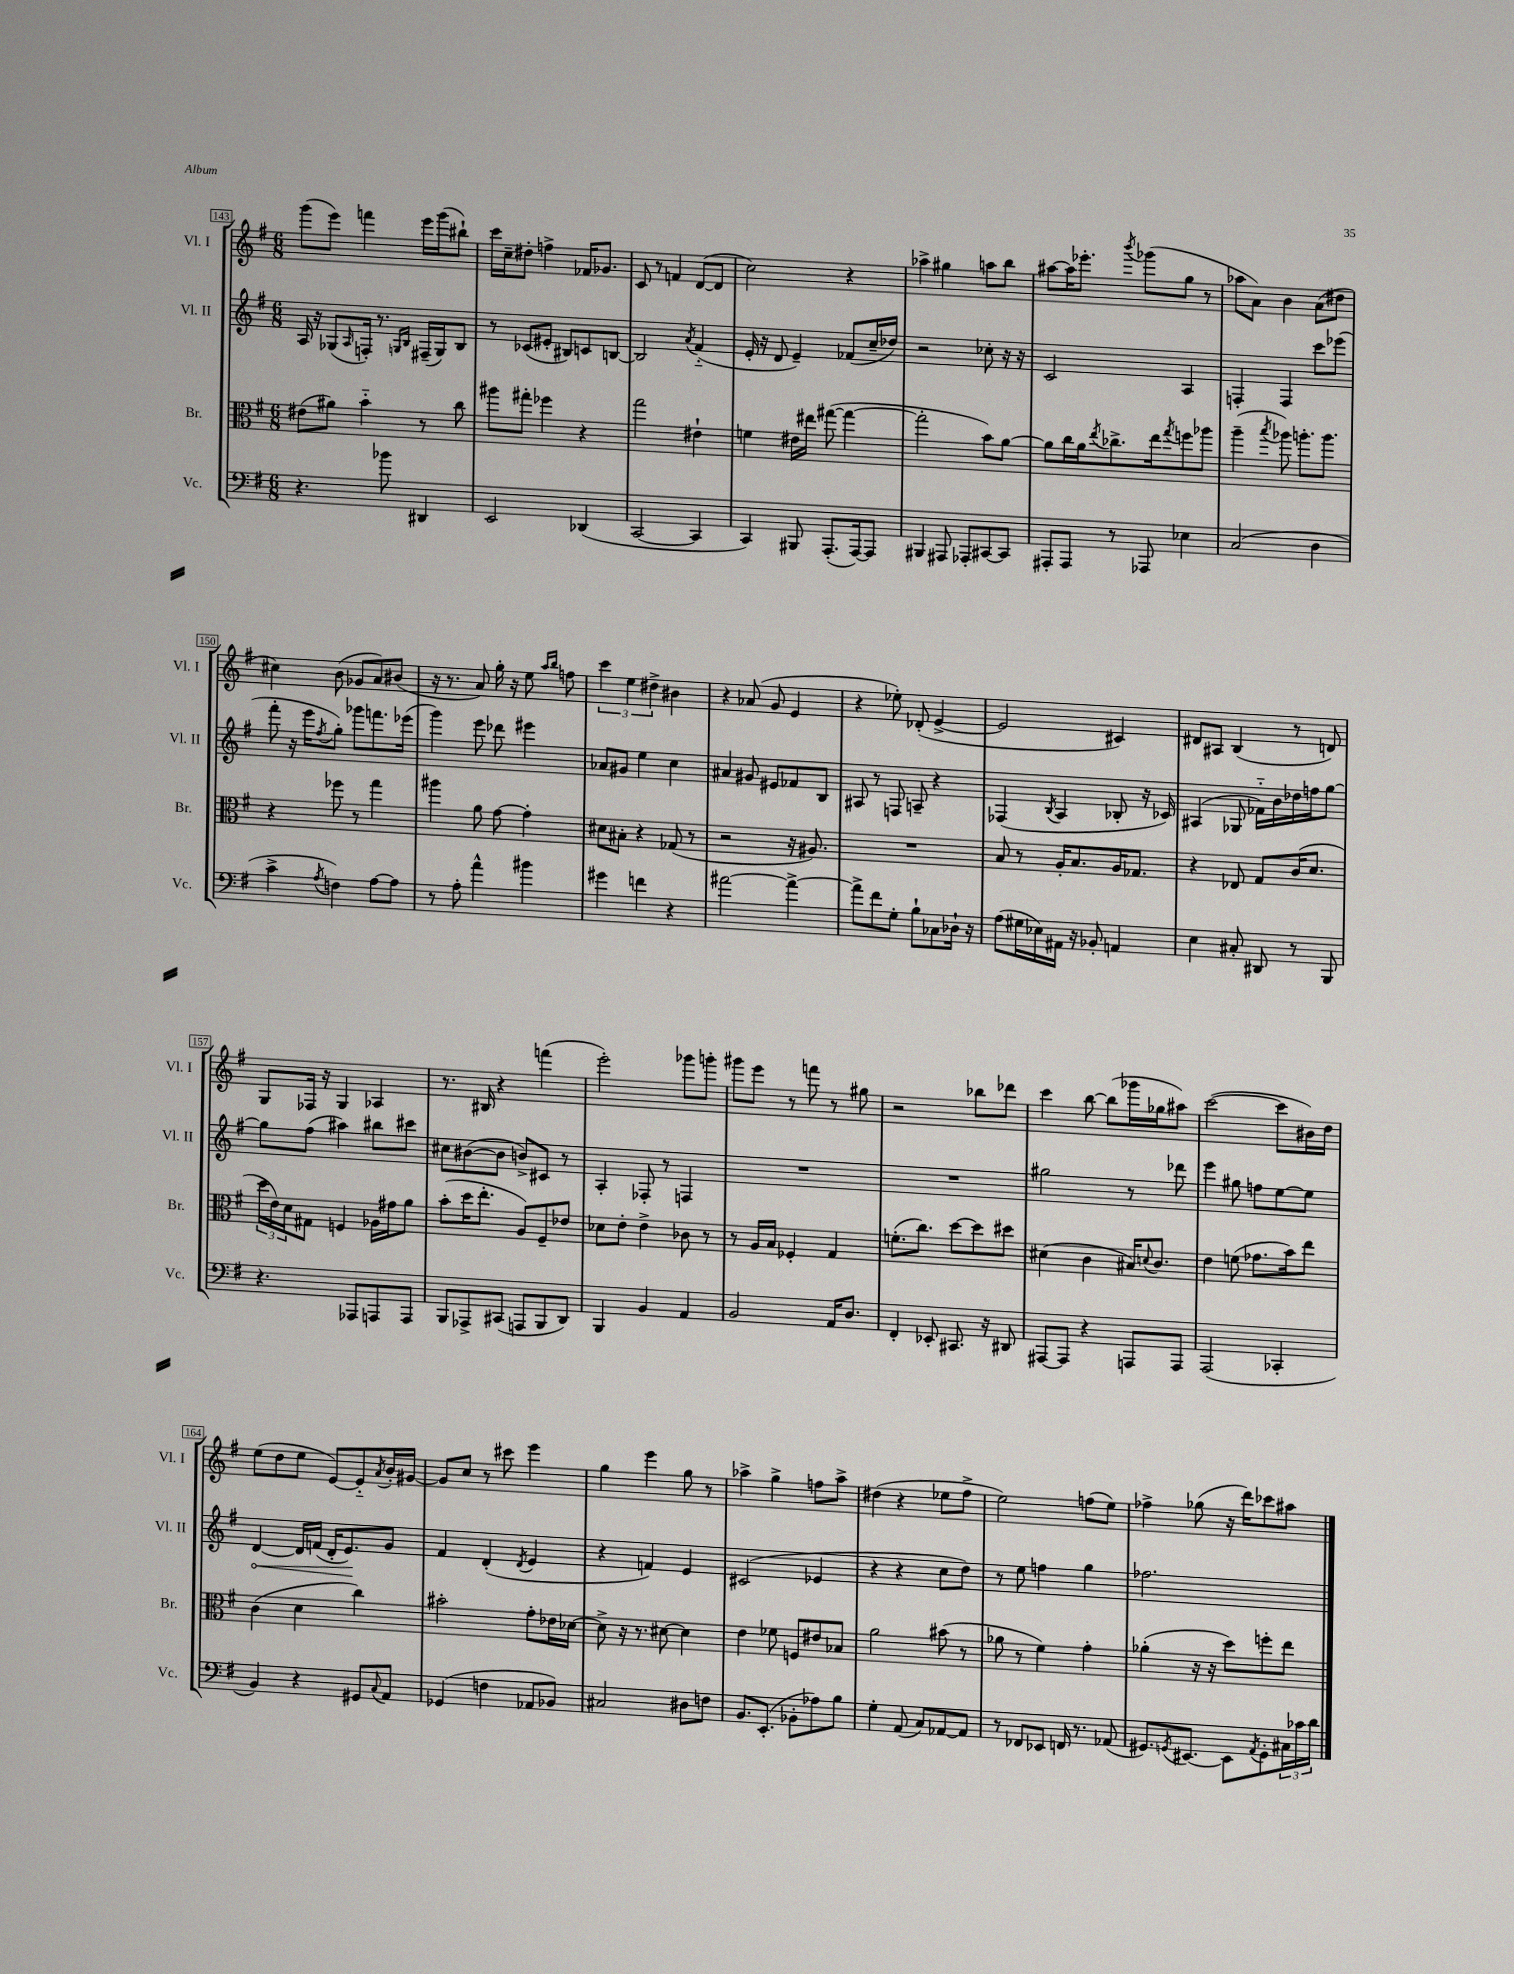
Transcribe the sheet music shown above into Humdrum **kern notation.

**kern	**kern	**kern	**kern
*staff4	*staff3	*staff2	*staff1
*clefF4	*clefC3	*clefG2	*clefG2
*k[f#]	*k[f#]	*k[f#]	*k[f#]
*M6/8	*M6/8	*M6/8	*M6/8
4.r	(8e#\L	16A/	(8ggg\L
.	.	16r	.
.	8a#\J)	(8G-/L	8eee\J)
.	.	16qqA/	.
.	4b'~\	16F'/Jk)	4fff\
.	.	8.r	.
8b-\	.	.	.
.	.	16qqG/LL	.
.	.	16qqB/JJ	.
4DD#/	8r	(16F#~/LL	16eee\LL
.	.	16G/J)	(16ggg\J
.	8cc\	8B/J	8bb#`\J)
=	=	=	=
2EE/	8aa#\L	8r	16ccc\LL
.	.	.	16cc~\J
.	8gg#'\J	(8c-/L	8dd#'\J
.	4ff-\	8e#'/J	4ff^\
.	.	8B#/L)	.
(4DD-/	4r	8c/	16f-/LK
.	.	.	8.g-/J
.	.	[8B/J	.
=	=	=	=
[2CC/	2gg\	2B/]	8c/
.	.	.	8r
.	.	.	4f/
.	.	8qa/	.
4CC/]	4e#`\	(4f#'~/	([8d/L
.	.	.	8d/]J
=	=	=	=
4CC/)	4f\	16e'/	2cc\)
.	.	16r	.
.	.	8d/	.
8BBB#/	16e#\LL	4e~/)	.
.	16ee#\JJ	.	.
(8.AAA'/L	([8gg#\	.	.
.	4gg#\_	(8f-/L	4r
[16AAA/k)	.	.	.
8AAA/]J	.	16cc~/L	.
.	.	16dd-/JJ)	.
=	=	=	=
4BBB#/	2gg#'\]	2r	4aa-^\
8AAA#/	.	.	4gg#\
8AAA-'/L	.	.	.
[8CC#/	8b\L)	8cc-'\	8aa\L
8CC#/]J	[8a\J	16r	8bb\J
.	.	16r	.
=	=	=	=
8AAA#'/L	8a\]L	2c/	[8aa#\L
8AAA#/J	16cc\L	.	16aa#\]K
.	16a\J	.	8.eee-'\J
.	8qee/	.	.
8r	8.cc-^\	.	.
.	.	.	8qbbb/
8AAA-/	.	.	(8ggg-\L
.	16ee\k	.	.
.	8qgg/	.	.
4E-\	8ff\	4A/	8gg\J
.	8aa-\J	.	8r
=	=	=	=
(2C/	(4aa~\	4F'/	8aa-\L
.	.	.	8a\J)
.	8qbb/	.	.
.	8aa-\)	4F/	4b\
.	8.aa'\L	.	.
4D\	.	8ccc\L	(8a\L
.	8.aa\J	.	.
.	.	(8eee-\J	8dd#\J
=	=	=	=
4c^\	4r	8fff#'\	4cc#\)
.	.	16r	.
.	.	16eee\LK	.
8qA/	.	8qff#/	.
4F\)	8ff-\	8gg'\J)	(8b\
.	8r	8ggg-\L	8g-/L
[8A\L	4gg\	8.fff\	8a/)
8A\]J	.	.	(8b#/J
.	.	(16eee-\Jk	.
=	=	=	=
8r	4aa#\	4ggg\)	16r
.	.	.	8.r
8A'\	.	.	.
4a^^\	8a\	8eee\	8a/)
.	[8g\	8ddd-\	16gg'\
.	.	.	16r
4b#\	4g'\]	4eee#\	8ee\
.	.	.	16qqaa/LL
.	.	.	16qqbb/JJ
.	.	.	8ff\
=	=	=	=
4g#\	8d#\L	8a-/L	6ccc\
.	8B#'\J	8g#/J	.
.	.	.	6ee\
4f\	4r	4ee\	.
.	.	.	6dd#^\
4r	(8G-/	4cc\	4b#\
.	8r	.	.
=	=	=	=
[2a#\	2r	4a#/	4r
.	.	8g#/	(8a-/
.	.	8e#/L	8g/
4a#^\_	16r	8f-/	4e/
.	8.A#/)	.	.
.	.	8B/J	.
=	=	=	=
8a#^\]L	2.r	8A#/	4r
8f#\	.	8r	.
8G'\J	.	8F/	8ee-'\)
8B`\L	.	8A~/	(8d-'/
8C-\	.	4r	[4e^/
16D-`\Jk	.	.	.
16r	.	.	.
=	=	=	=
(8A\L	8B/	(4F-/	2e/]
16G#\L	8r	.	.
16E-\)	.	.	.
.	.	8qB/	.
16AA#\JJ	16A'/LK	4A/	.
16r	8.B/	.	.
8BB-'/	.	.	.
4AA/	16A/K	8B-'/	4c#/)
.	8.G-/J	.	.
.	.	16r	.
.	.	16c-/)	.
=	=	=	=
4E\	4r	(4A#/	8d#/L
.	.	.	8A#/J
8C#'/	8E-/	8G-/	(4B/
8DD#/	8G/L	16f-'~\LL)	.
.	.	16b\	.
8r	(16c/K	16dd-\	8r
.	8.d/J	16ff\J	.
8BBB/	.	[8gg\J	8d/)
=	=	=	=
4.r	24dd\LL	8gg\]L	8G/L
.	24e\)	.	.
.	24d\J	.	.
.	8G#\J	(8ff#\J	16F-/Jk
.	.	.	16r
.	4F/	4aa#\)	4G/
8AAA-/L	.	.	.
8AAA/	16A-\LL	8bb#\L	4A-/
.	16g#\J	.	.
8AAA/J	8a\J	8ccc#\J	.
=	=	=	=
8BBB/L	(8b'\L	8cc#\L	8.r
8AAA-^/	16dd\K	([8b#\	.
.	8.ee'\J	.	16B#/
(8CC#/J	.	8b#\]J	4r
8AAA/L	8A/L)	8b^/L)	.
8BBB/	8F#~/	8c#/J	(4fff\
8DD/J)	8e-/J	8r	.
=	=	=	=
4BBB/	8d-\L	4A'/	2eee'\)
.	8e'\J	.	.
4BB/	4e^\	8F-'/	.
.	.	8r	.
4AA/	8c-\	4F/	8ggg-\L
.	8r	.	8ggg'\J
=	=	=	=
2BB/	8r	2.r	8ggg#\L
.	16A/LL	.	8eee\J
.	16B/JJ	.	.
.	4F-'/	.	8r
.	.	.	8fff\
16AA/LK	4G/	.	8r
8.D/J	.	.	.
.	.	.	8gg#\
=	=	=	=
4FF#'/	(8.f'\L	2.r	2r
.	8.cc\J)	.	.
8EE-'/	.	.	.
8.CC#/	[8dd\L	.	.
.	8dd\]	.	8bb-\L
16r	.	.	.
8DD#/	8dd#\J	.	8ddd-\J
=	=	=	=
[8AAA#/L	(4d#\	2gg#\	4ccc\
8AAA#/]J	.	.	.
4r	4c\	.	[8bb\
.	.	.	(8bb\]L
8AAA/L	16B#/LK)	8r	16ggg-\L
.	8qqd/	.	.
.	8.c/J	.	16gg-\J
8AAA/J	.	8ddd-\	8aa#\J)
=	=	=	=
(2AAA/	4e\	4eee\	([2ccc\
.	(8f\	8gg#\	.
.	8.g-\L	8ff\L	.
4CC-'/	.	[8ee\	8ccc\]L
.	16b\k)	.	.
.	8ee\J	8ee\]J	16b#\L)
.	.	.	16dd\JJ
=	=	=	=
4BB/)	(4c\	[4d/	(8ee\L
.	.	.	8dd\
4r	4d\	16d/]LL	8ee\J
.	.	(16f/JJ	.
.	.	16d'/LK	[8e/L)
.	.	8.e/)	.
8GG#/L	4cc\)	.	8e'~/]
8qqC/	.	.	8qa/
8AA/J	.	8g/J	16b'/L
.	.	.	[16g#/JJ
=	=	=	=
(4GG-/	2b#'\	4f#/	8g#/]L
.	.	.	8cc/J
4F\	.	(4d'/	8r
.	.	.	8ccc#\
.	.	8qd/	.
8AA-/L	8g'\L	4e/	4eee\
8BB-/J)	16e-\L	.	.
.	[16d-\JJ	.	.
=	=	=	=
2C#/	8d-^\]	4r	4gg\
.	16r	.	.
.	8.r	.	.
.	.	4f/)	4eee\
.	[8d#\	.	.
8D#\L	4d#\]	4e/	8gg\
8F\J	.	.	8r
=	=	=	=
8.BB/L	4e\	(2c#/	4aa-^\
(8.EE'/J	.	.	.
.	8f-\	.	4gg^\
8BB-'\L	8F/L	.	.
8A-\)	8e#/	4e-/	8ff\L
8B\J	8B-/J	.	8aa-^\J
=	=	=	=
4G'\	2a\	4r	(4dd#\
(8AA/	.	4r	4r
8C/L)	.	.	.
[8AA-/	(8b#\	8cc\L	8ee-\L
8AA-/]J	8r	8dd\J)	8ff#^\J
=	=	=	=
8r	8a-\	8r	2ee\)
8FF-/L	8r	8ee\	.
8EE-/J	4f#\)	4ff\	.
16FF/	.	.	.
8.r	.	.	.
.	4g'\	4gg\	(8ff\L
(8AA-/	.	.	8ee\J)
=	=	=	=
8.GG#/L)	(4a-'\	2.ff-\	4ff-^\
8qGG/	.	.	.
[8.EE#/J	.	.	.
.	16r	.	(8gg-\
.	16r	.	.
8EE#\]L	8dd\L)	.	16r
.	.	.	16ddd\LK)
8qAA/	.	.	.
8GG'\	8ff'\	.	8ccc-\
24C#\L	8ee\J	.	8aa#\J
24c-\	.	.	.
24d\JJ	.	.	.
==	==	==	==
*-	*-	*-	*-
